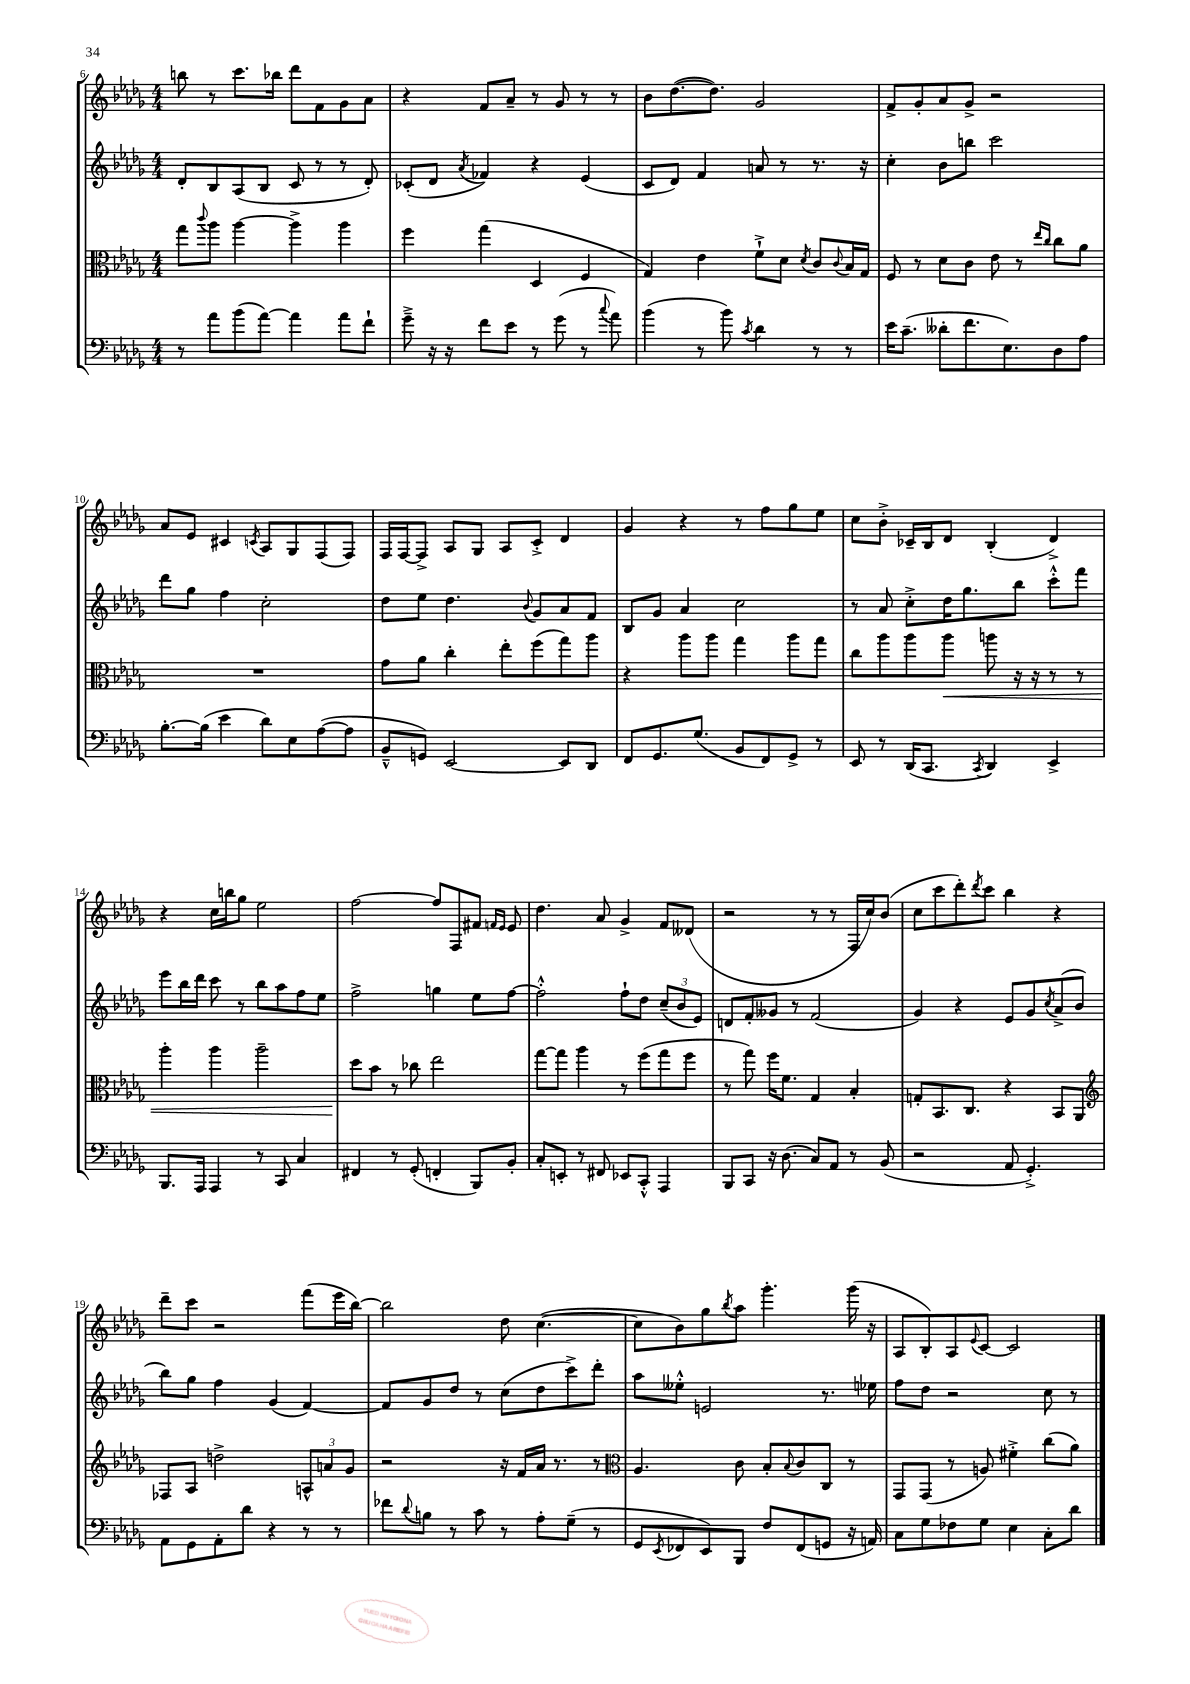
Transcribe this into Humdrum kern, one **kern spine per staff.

**kern	**kern	**dynam	**kern	**kern
*part4	*part3	*part3	*part2	*part1
*staff4	*staff3	*staff3	*staff2	*staff1
*clefF4	*clefC3	*	*clefG2	*clefG2
*k[b-e-a-d-g-]	*k[b-e-a-d-g-]	*	*k[b-e-a-d-g-]	*k[b-e-a-d-g-]
*M4/4	*M4/4	*	*M4/4	*M4/4
=6	=6	=6	=6	=6
8r	8gg-\L	.	8d-'/L	8bbn\
.	8qqccc/	.	.	.
8a-\L	8aa-\J	.	8B-/	8r
(8b-\	[4aa-\	.	(8A-/	8.ccc\L
[8a-\J)	.	.	8B-/J	.
.	.	.	.	16bb-X\Jk
4a-\]	4aa-^\]	.	8c/	8ddd-\L
.	.	.	8r	8f\
8a-\L	4aa-\	.	8r	8g-\
8f`\J	.	.	8d-'/)	8a-\J
=7	=7	=7	=7	=7
8g-~^\	4ff\	.	(8c-X'/L	4r
16r	.	.	8d-/J	.
16r	.	.	.	.
.	.	.	8qa-/	.
8f\L	(4gg-\	.	4f-X/)	8f/L
8e-\J	.	.	.	8a-~/J
8r	4D-/	.	4r	8r
(8g-\	.	.	.	8g-/
8r	4F/	.	(4e-/	8r
8qqcc/	.	.	.	.
8a-\)	.	.	.	8r
=8	=8	=8	=8	=8
(4b-\	4G-/)	.	8c/L	8b-\L
.	.	.	8d-/J)	([8.dd-\
8r	4e-\	.	4f/	.
.	.	.	.	8.dd-\J])
8b-\)	.	.	.	.
8qc/	.	.	.	.
4d-\	8f`^\L	.	8an/	2g-/
.	8d-\J	.	8r	.
.	8qd-/	.	.	.
8r	8c/L	.	8.r	.
.	8qqc/	.	.	.
8r	16B-/L	.	.	.
.	16G-/JJ	.	16r	.
=9	=9	=9	=9	=9
16e-\KL	8F/	.	4cc'\	8f^/L
(8.c~\J	.	.	.	.
.	8r	.	.	8g-'/
8d--X'\L	8d-\L	.	8b-\L	8a-/
8.f\	8c\J	.	8bbn\J	8g-^/J
.	8e-\	.	2ccc\	2r
8.E-\)	.	.	.	.
.	8r	.	.	.
.	16qqee-/LL	.	.	.
.	16qqcc/JJ	.	.	.
8D-\	8cc\L	.	.	.
8A-\J	8a-\J	.	.	.
!!LO:LB:g=z
=10	=10	=10	=10	=10
[8.B-'\L	1r	.	8ddd-\L	8a-/L
.	.	.	8gg-\J	8e-/J
(16B-\Jk]	.	.	.	.
4e-\	.	.	4ff\	4c#X/
.	.	.	.	8qcn/
8d-\L)	.	.	2cc'\	8A-/L
8E-\	.	.	.	8G-/
([8A-\	.	.	.	(8F/
8A-\J]	.	.	.	8F/J)
=11	=11	=11	=11	=11
8BB-~^^/L	8g-\L	.	8dd-\L	16F/LL
.	.	.	.	[16F/J
8GGn/J)	8a-\J	.	8ee-\J	8F^/J]
[2EE-/	4cc'\	.	4.dd-\	8A-/L
.	.	.	.	8G-/J
.	8ee-'\L	.	.	8A-/L
.	.	.	8qqb-/	.
.	(8ff\	.	8g-/L	8c'^/J
8EE-/L]	8gg-\)	.	8a-/	4d-/
8DD-/J	8aa-\J	.	8f/J	.
=12	=12	=12	=12	=12
8FF/L	4r	.	8B-/L	4g-/
8.GG-/	.	.	8g-/J	.
.	8aa-\L	.	4a-/	4r
(8.G-/J	.	.	.	.
.	8aa-\J	.	.	.
8BB-/L	4gg-\	.	2cc\	8r
8FF/)	.	.	.	8ff\L
8GG-^/J	8aa-\L	.	.	8gg-\
8r	8gg-\J	.	.	8ee-\J
=13	=13	=13	=13	=13
8EE-/	8cc\L	.	8r	8cc\L
8r	8aa-\	.	8a-/	8b-'^\J
(16DD-/KL	8aa-\	.	8cc'^\L	16c-X~/LL
8.CC/J	.	.	.	16B-/J
!	!	!LO:HP:b	!	!
.	8aa-\J	<	16dd-\K	8d-/J
.	.	.	8.gg-\	.
8qCC/	.	.	.	.
4DD-/)	8aan\	.	.	(4B-'/
.	16r	.	8bb-\J	.
.	16r	.	.	.
4EE-^/	8r	.	8ccc'^^\L	4d-^/)
.	8r	.	8fff\J	.
!!LO:LB:g=z
=14	=14	=14	=14	=14
8.BBB-/L	4aa-'\	.	8eee-\L	4r
.	.	.	16bb-\L	.
16AAA-/Jk	.	.	16ddd-\JJ	.
4AAA-/	4aa-\	.	8ccc\	16cc\LL
.	.	.	.	16bbn\J
.	.	.	8r	8gg-\J
8r	2aa-~\	.	8bb-\L	2ee-\
8CC/	.	.	8aa-\	.
4C/	.	.	8ff\	.
.	.	.	8ee-\J	.
=15	=15	=15	=15	=15
4FF#X/	8dd-\L	.	2ff^\	[2ff\
.	8b-\J	[	.	.
8r	8r	.	.	.
(8GG-'/	8cc-X\	.	.	.
4FFn'/	2ee-\	.	4ggn\	8ff/L]
.	.	.	.	8F/
8BBB-/L)	.	.	8ee-\L	8f#X/J
.	.	.	.	16qqfn/LL
.	.	.	.	16qqe-/JJ
8BB-'/J	.	.	[8ff\J	8e-/
=16	=16	=16	=16	=16
8C'/L	[8gg-\L	.	2ff'^^\]	4.dd-\
8EEn'/J	8gg-\J]	.	.	.
8r	4aa-\	.	.	.
8FF#X/	.	.	.	8a-/
8EE-X/L	8r	.	8ff`\L	4g-^/
8CC'^^/J	(8ff\L	.	8dd-\J	.
4AAA-/	8gg-\	.	(12cc~/L	8f/L
.	.	.	12b-/	.
.	8ff\J	.	.	(8d--X/J
.	.	.	12e-/J)	.
=17	=17	=17	=17	=17
8BBB-/L	8r	.	8dn/L	2r
8CC/J	8gg-\)	.	8f'/	.
16r	16ff\KL	.	8g--X/J	.
(8.D-\	8.f\J	.	.	.
.	.	.	8r	.
8C/L)	4G-/	.	(2f/	8r
8AA-/J	.	.	.	8r
8r	4B-'/	.	.	16F/LL
.	.	.	.	16cc/J)
(8BB-/	.	.	.	(8b-/J
=18	=18	=18	=18	=18
2r	8Gn'/L	.	4g-/)	8cc\L
.	8.BB-/	.	.	8ccc\
.	.	.	4r	8ddd-'\)
.	8.C/J	.	.	.
.	.	.	.	8qddd-/
.	.	.	.	8ccc\J
8AA-/	4r	.	8e-/L	4bb-\
4.GG-'^/)	.	.	8g-/	.
.	.	.	8qcc/	.
.	8BB-/L	.	(8a-^/	4r
.	8AA-/J	.	8b-/J	.
!!LO:LB:g=z
=19	=19	=19	=19	=19
*	*clefG2	*	*	*
8AA-\L	8F-X/L	.	8bb-\L)	8ddd-~\L
8GG-\	8A-/J	.	8gg-\J	8ccc\J
8AA-'\	2ddn^\	.	4ff\	2r
8d-\J	.	.	.	.
4r	.	.	(4g-/	.
8r	12An^^/L	.	[4f/)	(8fff\L
.	12an/	.	.	.
8r	.	.	.	16eee-\L
.	12g-/J	.	.	.
.	.	.	.	[16bb-\JJ)
=20	=20	=20	=20	=20
8f-X\L	2r	.	8f/L]	2bb-\]
8qqd-/	.	.	.	.
8Bn\J	.	.	8g-/	.
8r	.	.	8dd-/J	.
8c\	.	.	8r	.
8r	16r	.	(8cc\L	8dd-\
.	16f/LL	.	.	.
8A-'\L	16a-/JJ	.	8dd-\	([4.cc\
.	8.r	.	.	.
(8G-~\J	.	.	8ccc^\)	.
8r	8r	.	8ddd-'\J	.
=21	=21	=21	=21	=21
*	*clefC3	*	*	*
8GG-/L	4.A-/	.	8aa-\L	8cc\L]
8qEE-/	.	.	.	.
8FF-X/	.	.	8ee--X'^^\J	8b-\)
8EE-/)	.	.	2en/	8gg-\
.	.	.	.	8qbb-/
8BBB-/J	8c\	.	.	8aa-\J
8F/L	8B-'/L	.	.	4.ggg-'\
.	8qqB-/	.	.	.
(8FF-/	8c/	.	.	.
8GGn/J	8C/J	.	8.r	.
16r	8r	.	.	(16ggg-\
16AAn/)	.	.	16ee-X\	16r
=22	=22	=22	=22	=22
8C\L	8GG-/L	.	8ff\L	8A-/L
8G-\	(8GG-/J	.	8dd-\J	8B-'/)
8F-X\	8r	.	2r	8A-/
.	.	.	.	8qqe-/
8G-\J	8An/)	.	.	[8c/J
4E-\	4f#X'^\	.	.	2c/]
8C'\L	(8cc\L	.	8cc\	.
8d-\J	8a-\J)	.	8r	.
==	==	==	==	==
*-	*-	*-	*-	*-
